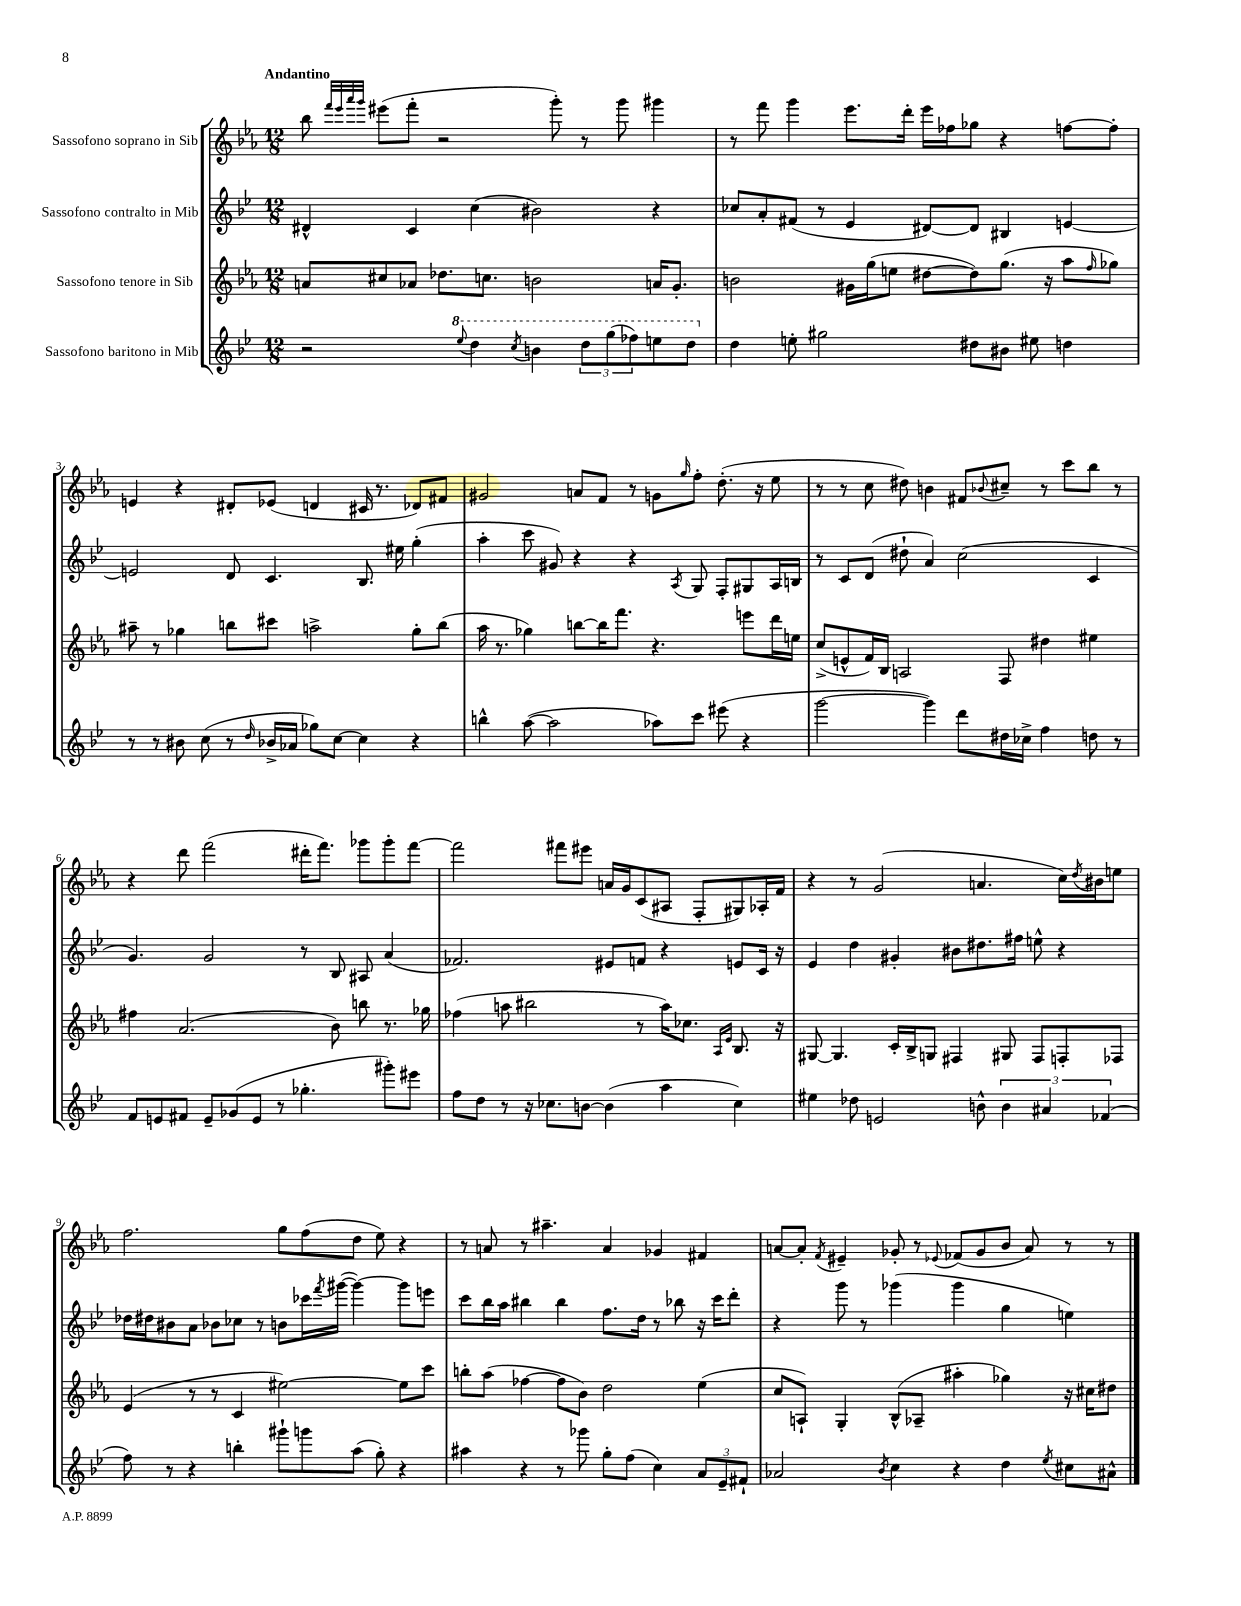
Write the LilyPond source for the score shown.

<<
\new StaffGroup <<
\new Staff = "s0" \with { instrumentName = "Sassofono soprano in Sib" } {
    \clef treble \key ees \major \numericTimeSignature \time 12/8 \tempo "Andantino"
    bes''8 \grace { f'''32 ees'''32 aes'''32 g'''32 } eis'''8( f'''8-. r2 g'''8-.) r8 g'''8 gis'''4 |
    r8 f'''8 g'''4 ees'''8. d'''16-. ees'''16 fes''16 ges''8 r4 f''8~ f''8-. |
    e'4 r4 dis'8-. ees'8( d'4 cis'16 r8. des'8) fis'8 |
    gis'2 a'8 f'8 r8 g'8 \grace { g''16 } f''8-. d''8.-.( r16 ees''8 |
    r8 r8 c''8 dis''8) b'4 fis'8 \appoggiatura { bes'8 } cis''8-- r8 c'''8 bes''8 r8 |
    r4 d'''8 f'''2( dis'''16-. f'''8.) ges'''8 ges'''8-. f'''8~ |
    f'''2 fis'''8 eis'''8 a'16 g'16 c'8( ais8 f8-. gis8) aes16-. f'16 |
    r4 r8 g'2( a'4. c''16) \acciaccatura { d''8 } bis'16 e''8 |
    f''2. g''8 f''8( d''8 ees''8) r4 |
    r8 a'8 r8 ais''4.-- a'4 ges'4 fis'4 |
    a'8~ a'8-. \acciaccatura { f'8 } eis'4-- ges'8-. r8 \appoggiatura { ees'8 } fes'8( ges'8 bes'8 a'8) r8 r8 \bar "|." |
}
\new Staff = "s1" \with { instrumentName = "Sassofono contralto in Mib" } {
    \clef treble \key bes \major \numericTimeSignature \time 12/8
    dis'4-^ c'4 c''4( bis'2) r4 |
    ces''8 a'8-. fis'8( r8 ees'4 dis'8~) dis'8 bis4 e'4~ |
    e'2 d'8 c'4. bes8. eis''16 g''4-.( |
    a''4-. c'''8 gis'8) r4 r4 \acciaccatura { a8 } g8 f8-. gis8 a16 b16 |
    r8 c'8 d'8( dis''8-! a'4) c''2( c'4 |
    g'4.) g'2 r8 bes8 ais8 a'4( |
    fes'2.) eis'8 f'8 r4 e'8 c'16 r16 |
    ees'4 d''4 gis'4-. bis'8 dis''8. fis''16 e''8-^ r4 |
    des''16 dis''16 bis'8 a'8 bes'8 ces''8 r8 b'8 ces'''16 \acciaccatura { f'''8 } gis'''16~( gis'''4~) gis'''8 e'''8 |
    c'''8 bes''16 a''16 bis''4 bis''4 f''8. d''16 r8 bes''8 r16 c'''16 d'''8-. |
    r4 g'''8 r8 ges'''4( ges'''4 g''4 e''4) \bar "|." |
}
\new Staff = "s2" \with { instrumentName = "Sassofono tenore in Sib" } {
    \clef treble \key ees \major \numericTimeSignature \time 12/8
    a'8 cis''8 aes'8 des''8. c''8. b'2 a'16 g'8.-. |
    b'2 gis'16 g''16( e''8 dis''8~ dis''8) g''8.( r16 aes''8 \grace { f''16 } ges''8) |
    ais''8-- r8 ges''4 b''8 cis'''8 a''2-> ges''8-. b''8( |
    aes''16 r8. ges''4) b''8~ b''16 f'''8. r4. e'''8 d'''16 e''16 |
    c''8->( e'8-^ f'16) bes16 a2 f8 dis''4 eis''4 |
    fis''4 aes'2.( bes'8) b''8 r8. ges''16 |
    fes''4( a''8 bis''2 r8 a''16) ces''8. \grace { aes16 ees'16 } bes8. r16 |
    gis8~ gis4. c'16-. bes16-> g8 fis4 gis8 fis8 f8-. fes8 |
    ees'4( r8 r8 c'4 eis''2~) eis''8 c'''8 |
    b''8-. aes''8( fes''4~ fes''8 bes'8) d''2 ees''4( |
    c''8 a8-!) g4-. bes8-^( aes8-- ais''4-. ges''4) r16 cis''16 dis''8 \bar "|." |
}
\new Staff = "s3" \with { instrumentName = "Sassofono baritono in Mib" } {
    \clef treble \key bes \major \numericTimeSignature \time 12/8
    r2 \ottava #1 \appoggiatura { ees'''8 } d'''4 \acciaccatura { c'''8 } b''4 \tuplet 3/2 { d'''8 g'''8( fes'''8) } e'''8 d'''8 \ottava #0 |
    d''4 e''8-. gis''2 dis''8 bis'8 eis''8 d''4 |
    r8 r8 bis'8 c''8( r8 \grace { d''16 } bes'16-> aes'16 ges''8) c''8~ c''4 r4 |
    b''4-^ a''8~( a''2 aes''8) c'''8 eis'''8( r4 |
    g'''2~ g'''4) d'''8 dis''16 ces''16-> f''4 d''8 r8 |
    f'8 e'8 fis'8 e'8-- ges'8( e'8 r8 ges''4.-. gis'''8-.) eis'''8 |
    f''8 d''8 r8 r16 ces''8. b'8~ b'4( a''4 ces''4) |
    eis''4 des''8 e'2 b'8-^ \tuplet 3/2 { b'4 ais'4 fes'4( } |
    f''8) r8 r4 b''4-. gis'''8-! g'''8 a''8( g''8-.) r4 |
    ais''4 r4 r8 ges'''8 g''8-. f''8( c''4) \tuplet 3/2 { a'8 ees'8-- fis'8-! } |
    aes'2 \acciaccatura { bes'8 } c''4 r4 d''4 \acciaccatura { ees''8 } cis''8 ais'8-^ \bar "|." |
}
>>
>>
